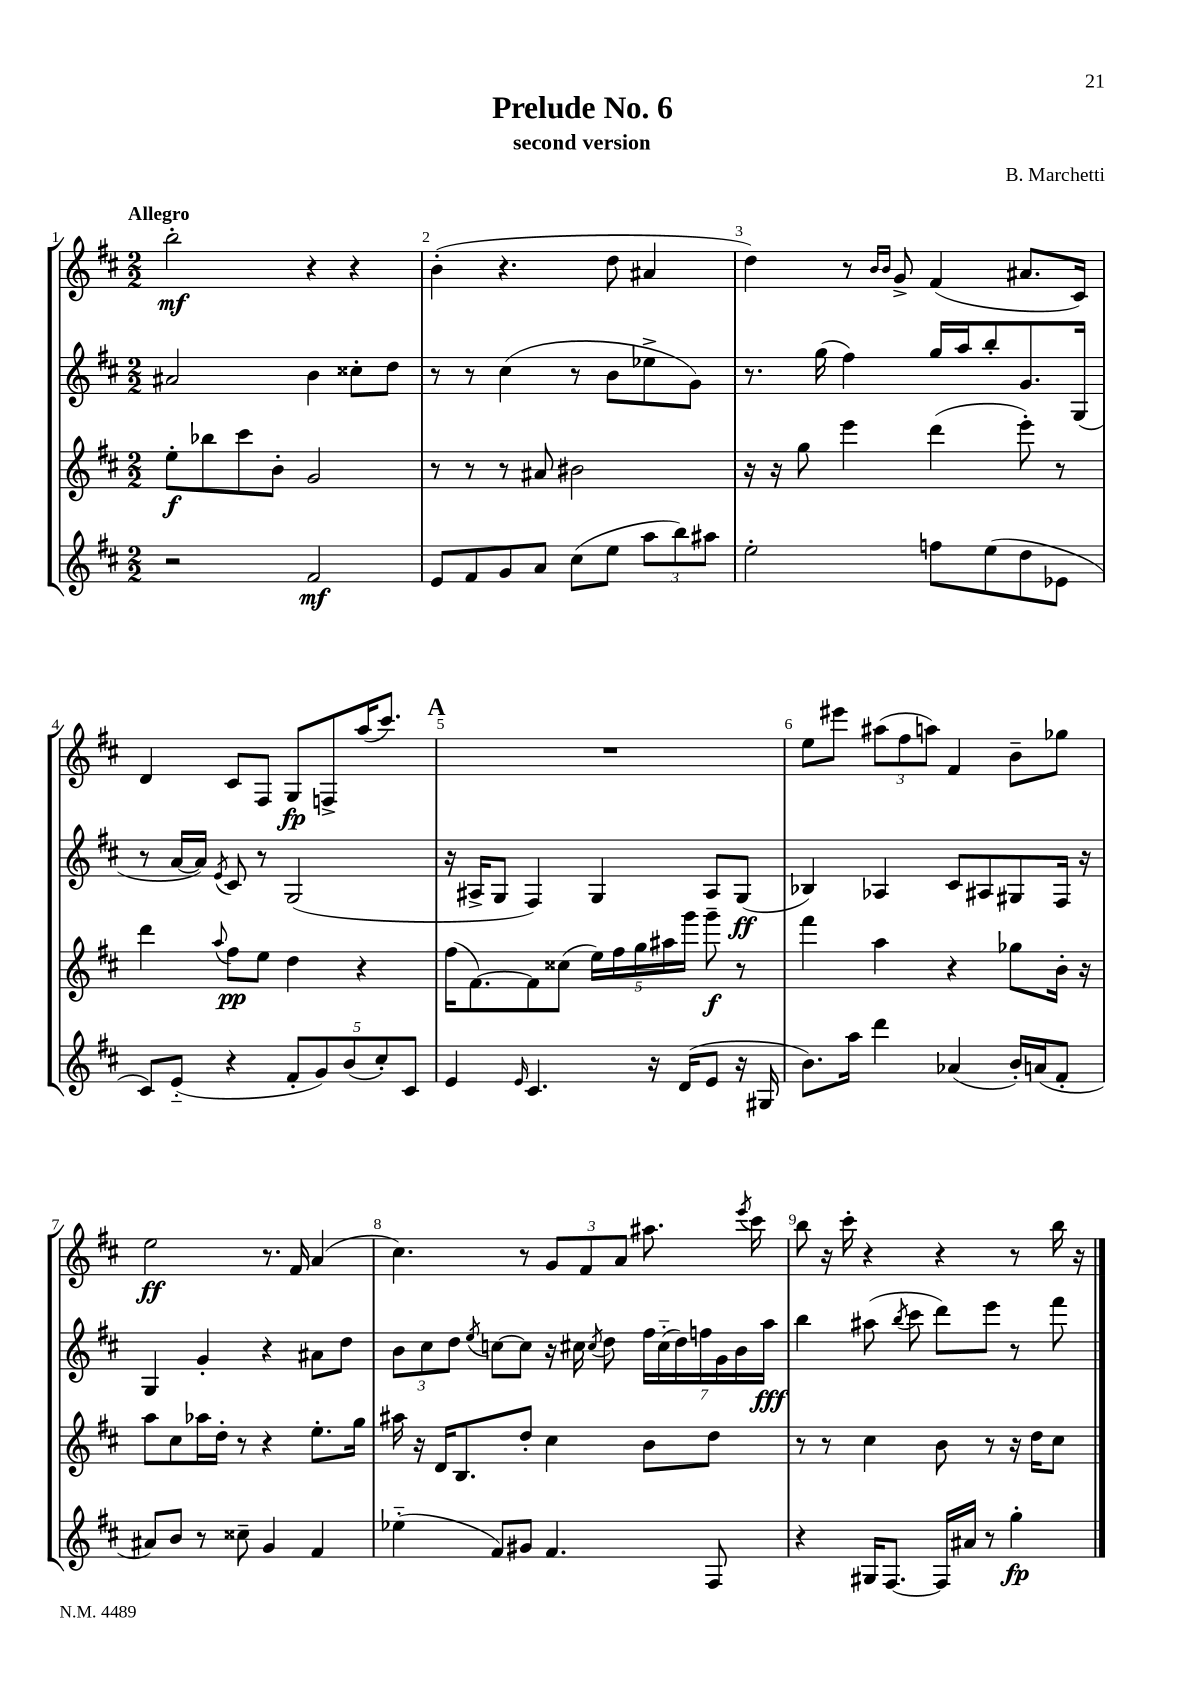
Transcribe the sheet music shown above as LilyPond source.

\header { title = "Prelude No. 6" composer = "B. Marchetti" subtitle = "second version" }
<<
\new StaffGroup <<
\new Staff = "s0" {
    \clef treble \key d \major \numericTimeSignature \time 2/2 \tempo "Allegro"
    \autoBeamOff b''2-.\mf r4 r4 |
    b'4-.( r4. d''8 ais'4 |
    d''4) r8 \grace { b'16[ b'16] } g'8-> fis'4( ais'8.[ cis'16]) |
    d'4 cis'8[ fis8] g8[\fp f8-> a''16( cis'''8.]) |
    \mark \markup { \bold "A" } R1 |
    e''8[ eis'''8] \tuplet 3/2 { ais''8[( fis''8 a''8]) } fis'4 b'8[-- ges''8] |
    e''2\ff r8. fis'16 a'4( |
    cis''4.) r8 \tuplet 3/2 { g'8[ fis'8 a'8] } ais''8. \acciaccatura { e'''8 } cis'''16 |
    b''8 r16 cis'''16-. r4 r4 r8 b''16 r16 \bar "|." |
}
\new Staff = "s1" {
    \clef treble \key d \major \numericTimeSignature \time 2/2
    \autoBeamOff ais'2 b'4 cisis''8[-. d''8] |
    r8 r8 cis''4( r8 b'8[ ees''8-> g'8]) |
    r8. g''16( fis''4) g''16[ a''16 b''8-. g'8. g16]( |
    r8 a'16[~ a'16]) \acciaccatura { e'8 } cis'8 r8 g2( |
    \mark \markup { \bold "A" } r16 ais16[-> g8] fis4) g4 ais8[ g8]\ff( |
    bes4) aes4 cis'8[ ais8 gis8 fis16] r16 |
    g4 g'4-. r4 ais'8[ d''8] |
    \tuplet 3/2 { b'8[ cis''8 d''8] } \acciaccatura { e''8 } c''8[~ c''8] r16 cis''16 \acciaccatura { cis''8 } d''8 \tuplet 7/4 { fis''16[ cis''16-_( d''16) f''16 g'16 b'16 a''16]\fff } |
    b''4 ais''8( \acciaccatura { b''8 } cis'''8 d'''8[) e'''8] r8 fis'''8 \bar "|." |
}
\new Staff = "s2" {
    \clef treble \key d \major \numericTimeSignature \time 2/2
    \autoBeamOff e''8[-.\f bes''8 cis'''8 b'8]-. g'2 |
    r8 r8 r8 ais'8 bis'2 |
    r16 r16 g''8 e'''4 d'''4( e'''8-.) r8 |
    d'''4 \appoggiatura { a''8 } fis''8[\pp e''8] d''4 r4 |
    \mark \markup { \bold "A" } fis''16[( fis'8.~) fis'8 cisis''8]( \tuplet 5/4 { e''16[) fis''16 g''16 ais''16 g'''16] } g'''8--\f r8 |
    fis'''4 a''4 r4 ges''8[ b'16]-. r16 |
    a''8[ cis''8 aes''16 d''16]-. r8 r4 e''8.[-. g''16] |
    ais''16 r16 d'16[ b8. d''8]-. cis''4 b'8[ d''8] |
    r8 r8 cis''4 b'8 r8 r16 d''16[ cis''8] \bar "|." |
}
\new Staff = "s3" {
    \clef treble \key d \major \numericTimeSignature \time 2/2
    \autoBeamOff r2 fis'2\mf |
    e'8[ fis'8 g'8 a'8] cis''8[( e''8] \tuplet 3/2 { a''8[ b''8) ais''8] } |
    e''2-. f''8[ e''8( d''8 ees'8] |
    cis'8[) e'8]-_( r4 \tuplet 5/4 { fis'8[-. g'8) b'8( cis''8-.) cis'8] } |
    \mark \markup { \bold "A" } e'4 \grace { e'16 } cis'4. r16 d'16[( e'8] r16 gis16 |
    b'8.[) a''16] d'''4 aes'4( b'16[-.) a'16( fis'8]-. |
    ais'8[) b'8] r8 cisis''8-- g'4 fis'4 |
    ees''4-_( fis'8[) gis'8] fis'4. fis8 |
    r4 gis16[ fis8.]~ fis16[ ais'16] r8 g''4-.\fp \bar "|." |
}
>>
>>
\layout { \context { \Score \override BarNumber.break-visibility = ##(#f #t #t) barNumberVisibility = #all-bar-numbers-visible } }
